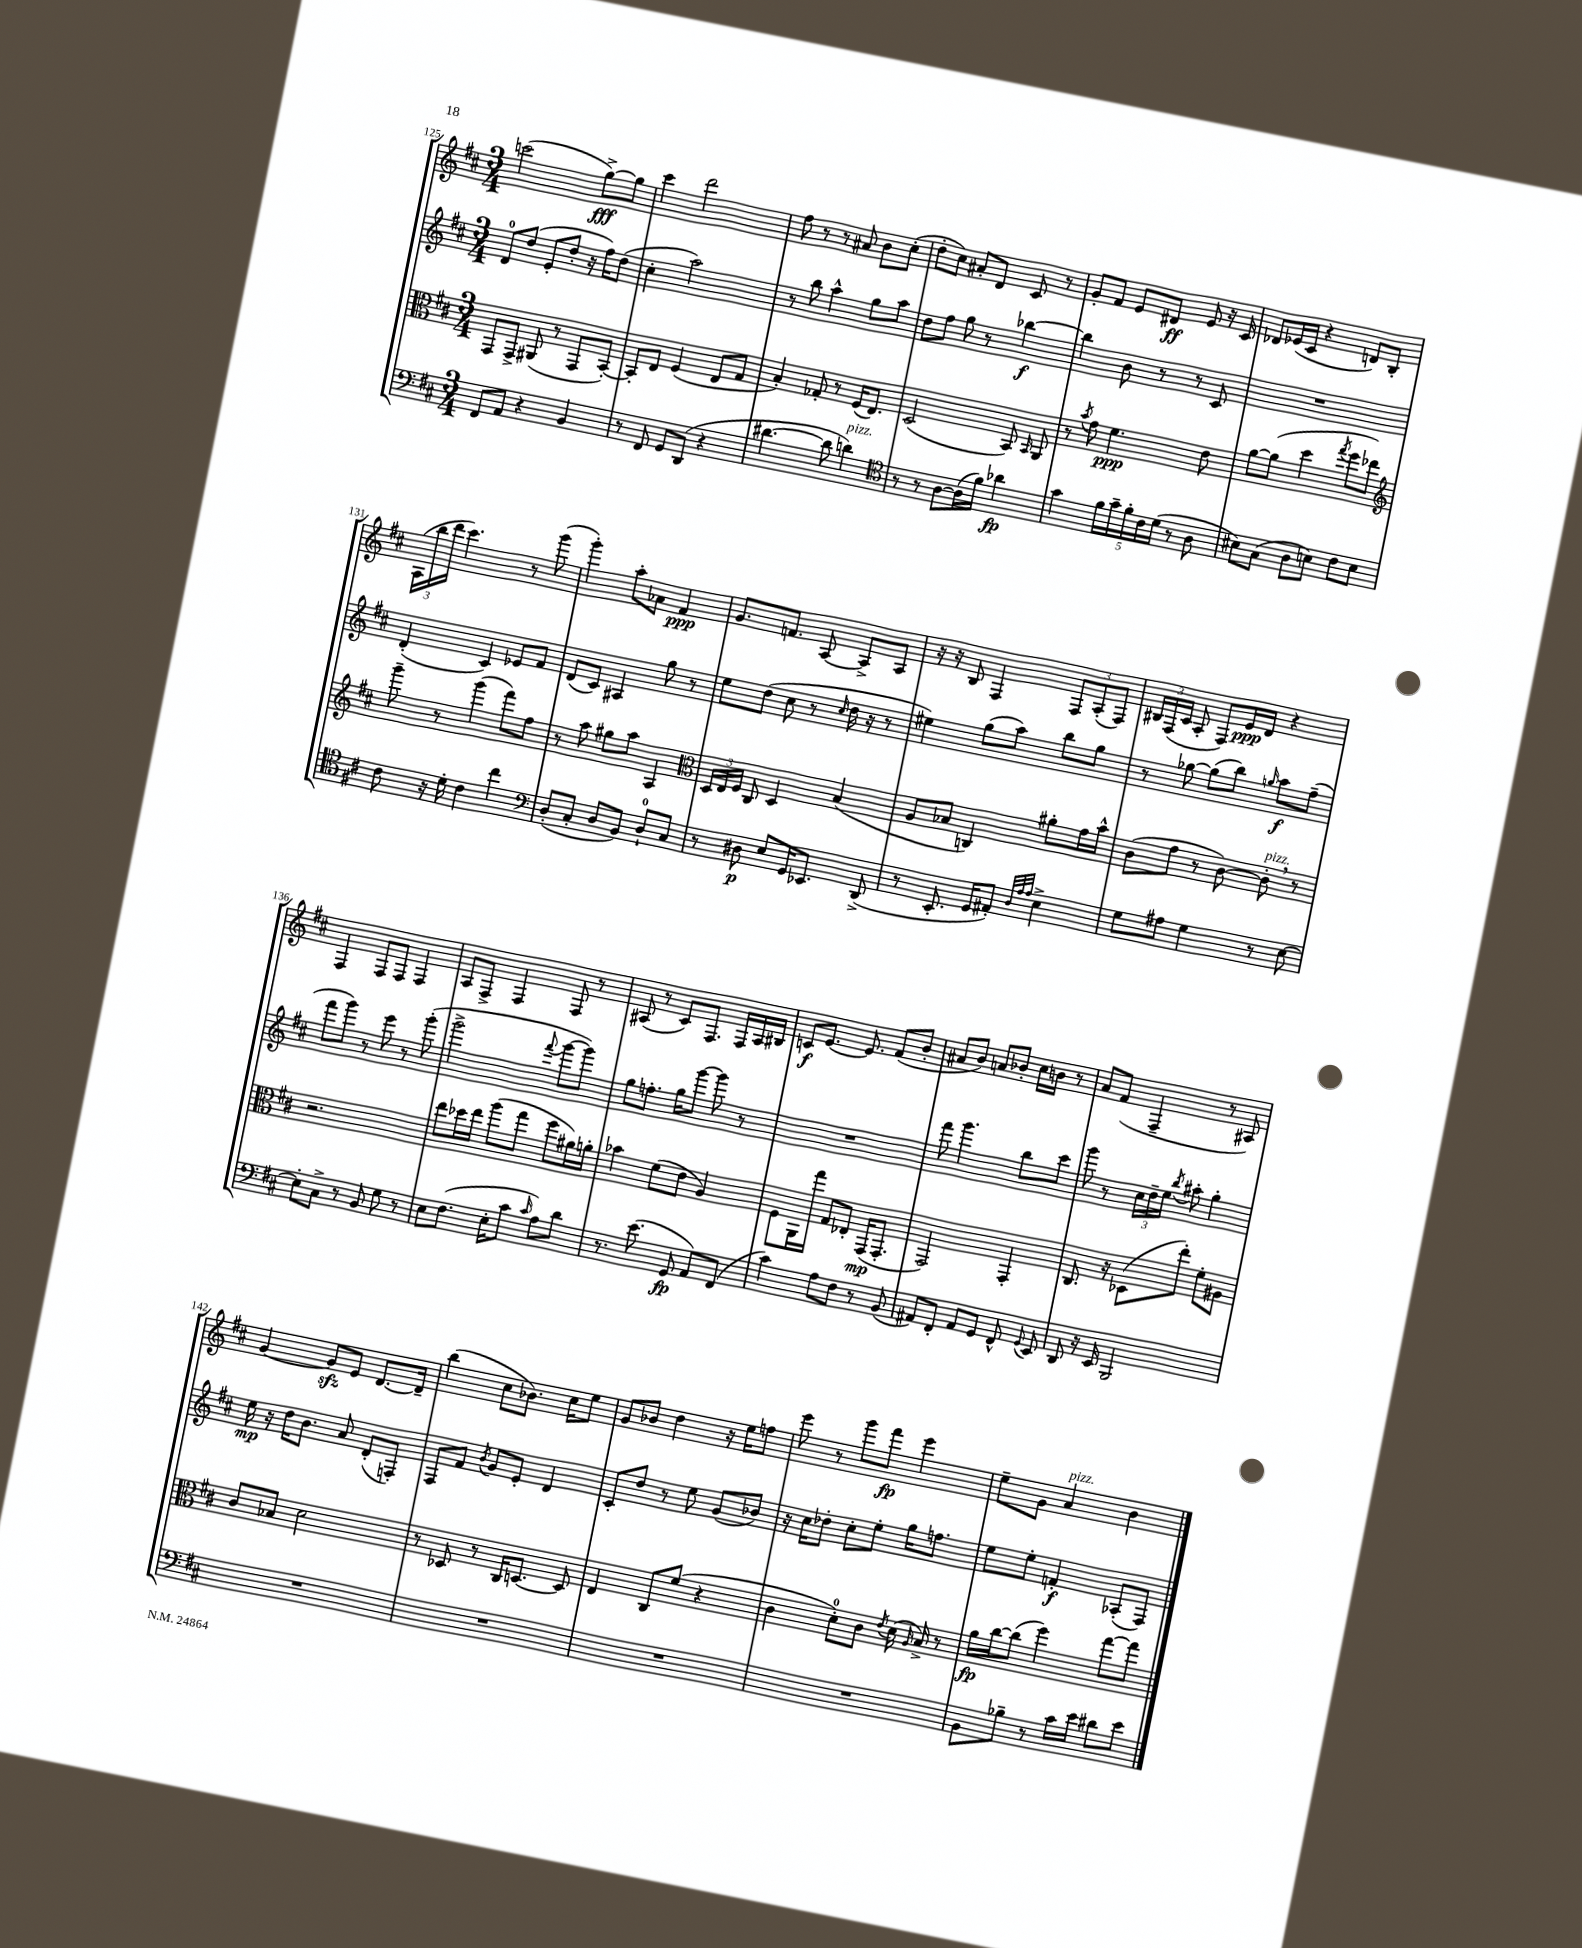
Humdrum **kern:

**kern	**dynam	**kern	**dynam	**kern	**dynam	**kern	**dynam
*part4	*part4	*part3	*part3	*part2	*part2	*part1	*part1
*staff4	*staff4	*staff3	*staff3	*staff2	*staff2	*staff1	*staff1
*clefF4	*	*clefC3	*	*clefG2	*	*clefG2	*
*k[f#c#]	*	*k[f#c#]	*	*k[f#c#]	*	*k[f#c#]	*
*M3/4	*	*M3/4	*	*M3/4	*	*M3/4	*
=125	=125	=125	=125	=125	=125	=125	=125
8FF#/L	.	8GG/L	.	8d/L	.	(2cccn\	.
8AA/J	.	8GG^/J	.	(8dd/J	.	.	.
4r	.	(8AA#X/	.	8e'/L	.	.	.
.	.	8r	.	8dd'/J	.	.	.
4BB/	.	8GG/L	.	16r	.	[8gg^\L)	fff
.	.	.	.	16ff#\KL)	.	.	.
.	.	[8BB'/J)	.	(8dd\J	.	8gg\J]	.
=126	=126	=126	=126	=126	=126	=126	=126
8r	.	8BB'/L]	.	4cc#'\	.	4ccc#\	.
8FF#/	.	8E/J	.	.	.	.	.
8GG/L	.	(4F#/	.	2aa\)	.	2ddd\	.
(8DD/J	.	.	.	.	.	.	.
4r	.	8E/L	.	.	.	.	.
.	.	8G/J	.	.	.	.	.
=127	=127	=127	=127	=127	=127	=127	=127
[4.d#X\	.	4B'/)	.	8r	.	8ff#\	.
.	.	.	.	8bb\	.	8r	.
.	.	8G-X'/	.	4aa^^\	.	8r	.
8d#\]	.	8r	.	.	.	8a#X/	.
!LO:TX:a:i:t=pizz.	!	!	!	!	!	!	!
4dn\)	.	(16F#/KL	.	8gg\L	.	8b\L	.
.	.	8.E/J)	.	.	.	.	.
.	.	.	.	8aa\J	.	(8cc#'\J	.
=128	=128	=128	=128	=128	=128	=128	=128
*clefC4	*	*	*	*	*	*	*
8r	.	(2D/	.	8dd\L	.	8dd'\L	.
8r	.	.	.	8ff#\J	.	8cc#\J)	.
[8A\L	.	.	.	8gg\	.	8a#X'/L	.
(16A\L]	.	.	.	8r	.	8d/J	.
16f#\JJ)	.	.	.	.	.	.	.
4a-X\	fp	8BB/)	.	[4bb-X\	f	8c#/	.
.	.	16qqBB/	.	.	.	.	.
.	.	8AA/	.	.	.	8r	.
=129	=129	=129	=129	=129	=129	=129	=129
4g\	.	8r	.	4bb-\]	.	8g'/L	.
.	.	8qb/	.	.	.	.	.
.	.	8g\	.	.	.	8f#/J	.
20f#\LL	.	4.f#\	ppp	8b\	.	8e/L	.
20g~\	.	.	.	.	.	.	.
20f#'\	.	.	.	.	.	.	.
.	.	.	.	8r	.	8d#X/J	ff
20c#\	.	.	.	.	.	.	.
(20d\JJ	.	.	.	.	.	.	.
8r	.	.	.	8r	.	8e/	.
8A\	.	8e\	.	8c#/	.	16r	.
.	.	.	.	.	.	16c#/	.
=130	=130	=130	=130	=130	=130	=130	=130
8B#X\L)	.	[8a\L	.	2.r	.	8d-X/L	.
(8G\J	.	(8a\J]	.	.	.	(16e-X/L	.
.	.	.	.	.	.	16c#/JJ	.
8A\L	.	4dd\	.	.	.	4r	.
8Bn\J)	.	.	.	.	.	.	.
.	.	8qgg/	.	.	.	.	.
8c#\L	.	8ff#\L	.	.	.	8dn/L)	.
8B\J	.	8ee-X\J)	.	.	.	8B'/J	.
!!LO:LB:g=z
=131	=131	=131	=131	=131	=131	=131	=131
*	*	*clefG2	*	*	*	*	*
8c#\	.	8ggg~\	.	(4d'/	.	(24A\LL	.
.	.	.	.	.	.	24bb\	.
.	.	.	.	.	.	24ddd\JJ	.
16r	.	8r	.	.	.	4.ccc#\)	.
16d'\	.	.	.	.	.	.	.
4c#\	.	(4ggg\	.	4c#/)	.	.	.
4cc#\	.	8fff#\L)	.	8e-X/L	.	8r	.
.	.	8ff#\J	.	8f#/J	.	(8ggg\	.
=132	=132	=132	=132	=132	=132	=132	=132
*clefF4	*	*	*	*	*	*	*
(8D'/L	.	8r	.	(8d/L	.	4ggg'\)	.
8C#'/J	.	8aa\	.	8c#/J)	.	.	.
8D/L	.	8gg#X\L	.	4A#X/	.	8aa'\L	.
8BB/J)	.	8aa\J	.	.	.	8a-X\J	.
8D`/L	.	4A/	.	8gg\	.	4f#/	ppp
8C#/J	.	.	.	8r	.	.	.
=133	=133	=133	=133	=133	=133	=133	=133
*	*	*clefC3	*	*	*	*	*
8r	.	24D/LL	.	8ee\L	.	8.g/L	.
.	.	24E/	.	.	.	.	.
.	.	24F#/JJ	.	.	.	.	.
8D#X\	p	8C#/	.	(8dd\J	.	.	.
.	.	.	.	.	.	8.fn/J	.
8E/L	.	4D/	.	8cc#\	.	.	.
16GG/K	.	.	.	8r	.	[8A/	.
8.EE-X/J	.	.	.	.	.	.	.
.	.	.	.	16qqcc#/	.	.	.
.	.	(4B/	.	16dd\	.	8A^/L]	.
.	.	.	.	16r	.	.	.
(8DD^/	.	.	.	8r	.	8A/J	.
=134	=134	=134	=134	=134	=134	=134	=134
8r	.	8A/L	.	4ee#X\)	.	16r	.
.	.	.	.	.	.	16r	.
8.EE'/	.	8B-X/J	.	.	.	8B/	.
.	.	4Cn/)	.	(8gg\L	.	4F#/	.
16GG/KL	.	.	.	.	.	.	.
8AA#X'/J)	.	.	.	8aa\J)	.	.	.
32qqD/LLL	.	.	.	.	.	.	.
32qqA/	.	.	.	.	.	.	.
32qqA/JJJ	.	.	.	.	.	.	.
4E^\	.	8a#X'\L	.	8bb\L	.	12F#/L	.
.	.	.	.	.	.	(12A'/	.
.	.	16g\L	.	8gg\J	.	.	.
.	.	.	.	.	.	12F#/J)	.
.	.	16b^^\JJ	.	.	.	.	.
=135	=135	=135	=135	=135	=135	=135	=135
8G\L	.	(8c#\L	.	8r	.	24B#X/LL	.
.	.	.	.	.	.	(24F#/	.
.	.	.	.	.	.	24c#/JJ	.
8A#X\J	.	8g\J	.	[8gg-X\	.	8A'/	.
4G\	.	8r	.	(8gg-\L]	.	8F#/L)	.
.	.	[8c#\)	.	8bb\J)	.	16e/L	ppp
.	.	.	.	.	.	16d/JJ	.
.	.	.	.	16qqggn/	.	.	.
!	!	!LO:TX:a:i:t=pizz.	!	!	!	!	!
8r	.	8c#',\]	.	8aa\L	f	4r	.
[8E\	.	8r	.	(8ff#~\J	.	.	.
!!LO:LB:g=z
=136	=136	=136	=136	=136	=136	=136	=136
8E'\L]	.	2.r	.	8fff#\L	.	4F#/	.
8C#^\J	.	.	.	8ggg\J)	.	.	.
8r	.	.	.	8r	.	8F#/L	.
8BB/	.	.	.	8eee\	.	8F#/J	.
8G\	.	.	.	8r	.	4F#/	.
8r	.	.	.	(8ggg'\	.	.	.
=137	=137	=137	=137	=137	=137	=137	=137
8E\L	.	8ee\L	.	2ggg^\	.	8A/L	.
(8.F#\J	.	16dd-X\L	.	.	.	8F#^/J	.
.	.	16ee\JJ	.	.	.	.	.
.	.	(8aa\L	.	.	.	4F#/	.
16E'\KL	.	.	.	.	.	.	.
8c#\J	.	8gg\J	.	.	.	.	.
16qqc#/	.	.	.	8qqfff#/	.	.	.
8A\L)	.	8ff#\L	.	[8ggg\L	.	8F#/	.
8d\J	.	16a#X\L)	.	8ggg\J])	.	8r	.
.	.	16an'\JJ	.	.	.	.	.
=138	=138	=138	=138	=138	=138	=138	=138
8.r	.	4b-X\	.	8gg\L	.	(8A#X/	.
.	.	.	.	8.ffn'\J	.	8r	.
(8.e\	.	.	.	.	.	.	.
.	.	(8f#\L	.	.	.	8c#/L)	.
.	.	.	.	16gg\KL	.	.	.
8GG/	fp	8e\J	.	[8ggg\J	.	8.F#/J	.
8AA/L)	.	4A/)	.	8ggg\]	.	.	.
.	.	.	.	.	.	16F#/LL	.
(8FF#/J	.	.	.	8r	.	16A#/	.
.	.	.	.	.	.	16B#X/JJ	.
=139	=139	=139	=139	=139	=139	=139	=139
4c#\)	.	8F#\L	.	2.r	.	8cn/L	f
.	.	16AA\L	.	.	.	[8.e/J	.
.	.	16gg\JJ	.	.	.	.	.
8A\L	.	8G/L	.	.	.	.	.
.	.	.	.	.	.	8.e/]	.
8F#\J	.	8E-X'/J	.	.	.	.	.
8r	.	(16GG/KL	mp	.	.	(8f#/L	.
.	.	8.GG'/J	.	.	.	.	.
(8BB/	.	.	.	.	.	8b'/J	.
=140	=140	=140	=140	=140	=140	=140	=140
8AA#X/L)	.	2GG/)	.	8fff#\	.	8a#X/L	.
8FF#'/J	.	.	.	4.ggg\	.	8b/J)	.
8AA#/L	.	.	.	.	.	8an/L	.
8GG/J	.	.	.	.	.	8b-X'/J	.
8FF#^^/	.	4GG'/	.	8bb\L	.	16cc#\LL	.
.	.	.	.	.	.	16bn\JJ	.
8qqGG/	.	.	.	.	.	.	.
8EE/	.	.	.	8ccc#\J	.	8r	.
=141	=141	=141	=141	=141	=141	=141	=141
8DD/	.	8.C#/	.	8ggg\	.	8a/L	.
16r	.	.	.	8r	.	(8f#/J	.
16EE/	.	16r	.	.	.	.	.
2BBB/	.	(8D-X\L	.	24cc#\LL	.	4F#~/	.
.	.	.	.	24dd~\	.	.	.
.	.	.	.	24ee\JJ	.	.	.
.	.	.	.	8qbb/	.	.	.
.	.	8ee'\J)	.	8aa#X'\	.	.	.
.	.	8f#'\L	.	4gg'\	.	8r	.
.	.	8A#X\J	.	.	.	8A#X/)	.
!!LO:LB:g=z
=142	=142	=142	=142	=142	=142	=142	=142
2.r	.	8c#/L	.	16ee\	mp	[4g/	.
.	.	.	.	16r	.	.	.
.	.	8B-X/J	.	16dd\KL	.	.	.
.	.	.	.	8.b\J	.	.	.
.	.	2d\	.	.	.	8gzz/L]	.
.	.	.	.	8a/	.	8e/J	.
.	.	.	.	(8d'/L	.	[8.d/L	.
.	.	.	.	8Fn'/J)	.	.	.
.	.	.	.	.	.	16d~/Jk]	.
=143	=143	=143	=143	=143	=143	=143	=143
2.r	.	8r	.	8F#/L	.	(4bb\	.
.	.	8D-X/	.	8f#/J	.	.	.
.	.	.	.	8qb/	.	.	.
.	.	8r	.	8g/L	.	8cc#\L	.
.	.	16C#/KL	.	8e'/J	.	8.b-X\J)	.
.	.	[8.Dn/J	.	.	.	.	.
.	.	.	.	4d/	.	.	.
.	.	.	.	.	.	16cc#\KL	.
.	.	8D/]	.	.	.	8ee\J	.
=144	=144	=144	=144	=144	=144	=144	=144
2.r	.	4E/	.	8c#'/L	.	8g/L	.
.	.	.	.	8dd/J	.	8b-X/J	.
.	.	8C#/L	.	8r	.	4dd\	.
.	.	(8f#/J	.	8ee\	.	.	.
.	.	4r	.	(8g/L	.	16r	.
.	.	.	.	.	.	16ee\KL	.
.	.	.	.	8b-X/J)	.	8ffn\J	.
=145	=145	=145	=145	=145	=145	=145	=145
2.r	.	4c#\	.	16r	.	8eee\	.
.	.	.	.	16cc#\KL	.	.	.
.	.	.	.	8dd-X'\J	.	8r	.
.	.	8d'\L)	.	8cc#'\L	.	8ggg\L	.
.	.	8c#\J	.	8ee'\J	.	8fff#\J	fp
.	.	8qe/	.	.	.	.	.
.	.	(16d\	.	16gg\KL	.	4eee\	.
.	.	16qqA/	.	.	.	.	.
.	.	16B^/)	.	8.ffn\J	.	.	.
.	.	8r	.	.	.	.	.
=146	=146	=146	=146	=146	=146	=146	=146
8BB\L	.	16a\LL	fp	8ee\L	.	8ee~\L	.
.	.	[16cc#\J	.	.	.	.	.
8B-X~\J	.	(8cc#\J]	.	8ee'\J	.	8g\J	.
!	!	!	!	!	!	!LO:TX:a:i:t=pizz.	!
8r	.	4ff#\)	.	4fn'/	f	4a/	.
16c#\LL	.	.	.	.	.	.	.
16e\JJ	.	.	.	.	.	.	.
8d#X\L	.	[8gg\L	.	(8A-X'/L	.	4b\	.
8e\J	.	8gg\J]	.	8F#/J)	.	.	.
==	==	==	==	==	==	==	==
*-	*-	*-	*-	*-	*-	*-	*-
